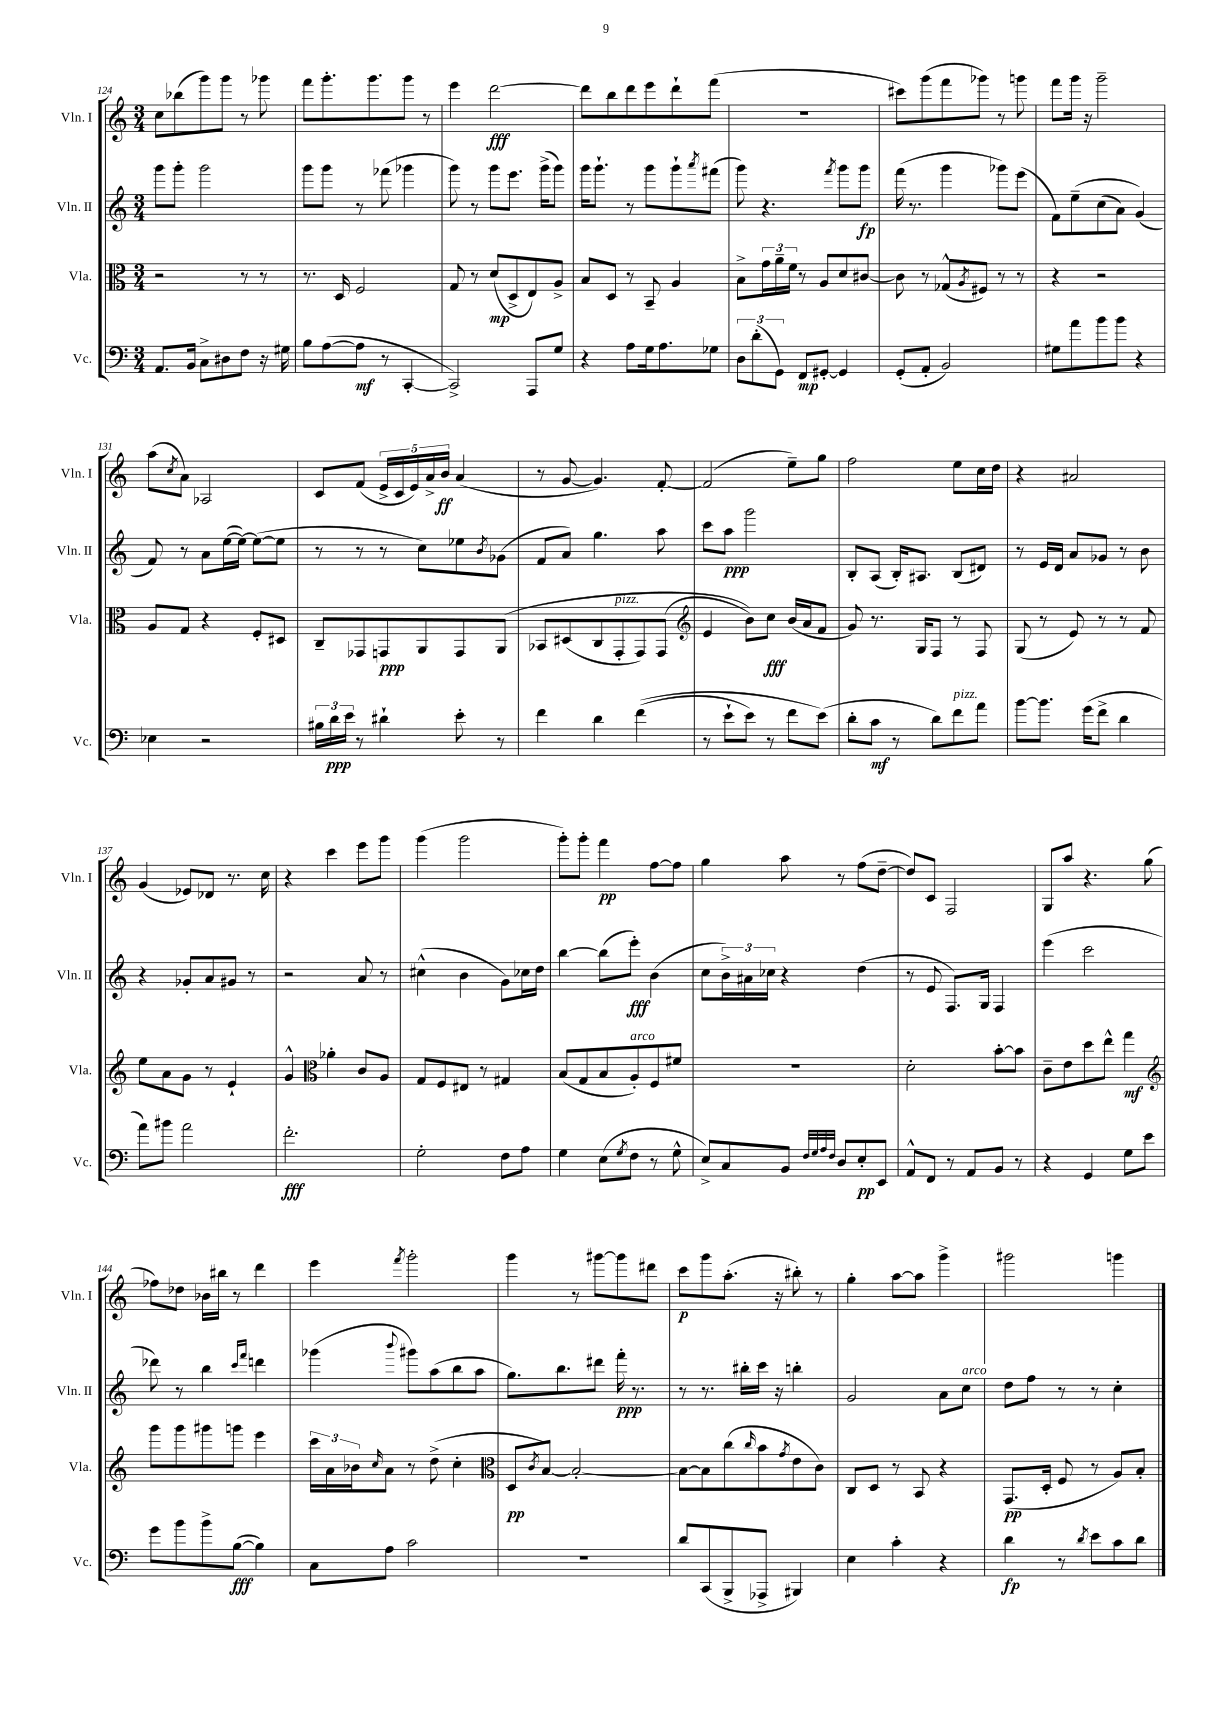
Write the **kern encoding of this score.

**kern	**kern	**kern	**kern
*staff4	*staff3	*staff2	*staff1
*clefF4	*clefC3	*clefG2	*clefG2
*k[]	*k[]	*k[]	*k[]
*M3/4	*M3/4	*M3/4	*M3/4
8.AA	2r	8ggg	8cc
.	.	8ggg'	(8bb-
16BB	.	.	.
8C^	.	2ggg	8ggg)
8D#	.	.	8ggg
8F	8r	.	8r
16r	8r	.	8ggg-
16G#	.	.	.
=	=	=	=
8B	8.r	8ggg	8fff
([8A	.	8ggg	8.ggg'
.	16D	.	.
8A]	2F	8r	.
.	.	.	8.ggg
8r	.	(8fff-	.
[4CC'	.	4ggg-	8ggg
.	.	.	8r
=	=	=	=
2CC^])	8G	8ggg)	4eee
.	8r	8r	.
.	(8d	8ggg	[2ddd
.	8D^	8.eee	.
8AAA	8E)	.	.
.	.	(16ggg^	.
8G	8A^	8ggg)	.
=	=	=	=
4r	8B	16ggg	8ddd]
.	.	8.ggg`	.
.	8D	.	8bb
8A	8r	8r	8ddd
16G	8BB~	8ggg	8eee
8.A	.	.	.
.	4A	8ggg`	8ddd`
.	.	8qaaa	.
8G-	.	(8fff#	(8fff
=	=	=	=
12D	8B^	8ggg)	2.r
(12d'	.	.	.
.	24g	4.r	.
12GG)	24a~	.	.
.	24f	.	.
8FF	8r	.	.
[8GG#'	8A	.	.
.	.	8qfff	.
4GG#]	8d	8ggg	.
.	[8c#	8ggg	.
=	=	=	=
(8GG'	8c#]	(16fff	8ccc#)
.	.	8.r	.
8AA'	8r	.	(8ggg
2BB)	(8G-^^	4ggg	8fff
.	8qA	.	.
.	8F#)	.	8ggg-)
.	8r	8ggg-)	8r
.	8r	(8eee	8ggg
=	=	=	=
8G#	4r	8f)	8fff
8a	.	&(8ee~	16ggg
.	.	.	16r
8b	2r	(8cc	2ggg~
8b	.	8a)	.
4r	.	(4g&)	.
=	=	=	=
4E-	8A	8f)	(8aa
.	.	.	8qcc
.	8G	8r	8a)
2r	4r	8a	2A-
.	.	([16ee	.
.	.	16ee_)	.
.	8F'	(8ee_	.
.	8D#	8ee]	.
=	=	=	=
24B#	8C~	8r	8c
24d	.	.	.
24e	.	.	.
8r	8GG-	8r	(8f
4d#`	8GG	8r	20e^
.	.	.	20c
.	.	.	20e)
.	8AA	8cc)	.
.	.	.	20a^
.	.	.	20b
8e'	8GG	8ee-	(4a
.	.	8qb	.
8r	&(8AA	(8g-	.
=	=	=	=
4f	8BB-	8f	8r
.	(8D#	8a)	[8g
4d	8C	4.gg	4.g])
.	8GG'	.	.
&((4f	8GG)	.	.
.	(8GG	8aa	[8f'
=	=	=	=
*	*clefG2	*	*
8r	4e	8ccc	(2f]
8e`	.	8aa	.
8e)	8b)&)	2ggg	.
8r	8cc	.	.
8f	(16b	.	8ee~)
.	16a	.	.
(8e&)	8f	.	8gg
=	=	=	=
8d'	8g)	8B'	2ff
8c	8.r	(8A	.
8r	.	16B')	.
.	16G	8.A#	.
8d)	8F	.	.
8f	8r	(8B	8ee
8a	8F	8d#)	16cc
.	.	.	16dd
=	=	=	=
[8b	(8G	8r	4r
8.b]	8r	16e	.
.	.	16d	.
.	8e)	8a	2a#
(16g	.	.	.
8f^	8r	8g-	.
4d	8r	8r	.
.	8f	8b	.
=	=	=	=
8a)	8ee	4r	(4g
8b#	8a	.	.
2a	8g	8g-'	8e-)
.	8r	8a	8d-
.	4e`	8g#	8.r
.	.	8r	.
.	.	.	16cc
=	=	=	=
2.f'	4g^^	2r	4r
*	*clefC3	*	*
.	4a-'	.	4ccc
.	8c	8a	8eee
.	8A	8r	8ggg
=	=	=	=
2G'	8G	(4cc#^^	(4ggg
.	8F	.	.
.	8E#	4b	2ggg
.	8r	.	.
8F	4G#	8g)	.
8A	.	16cc-	.
.	.	16dd	.
=	=	=	=
4G	(8B	[4bb	8ggg')
.	8G	.	8ggg'
(8E	8B	(8bb]	4fff
8qG	.	.	.
8F	8A')	8eee')	.
8r	8F	(4b	[8ff
8G^^	8f#	.	8ff]
=	=	=	=
8E^)	2.r	8cc	4gg
8C	.	24b^)	.
.	.	24a#	.
.	.	24cc-	.
8BB	.	4r	8aa
32qqF	.	.	.
32qqG	.	.	.
32qqA	.	.	.
32qqF	.	.	.
8D	.	.	8r
8E'	.	(4dd	(8ff
8EE	.	.	[8dd~
=	=	=	=
8AA^^	2d'	8r	8dd])
8FF	.	8e	8c
8r	.	8.F)	2F
8AA	.	.	.
.	.	16G	.
8BB	[8b'	4F	.
8r	8b]	.	.
=	=	=	=
4r	8c~	(4eee	8G
.	8e	.	8aa
4GG	8dd	2ccc	4.r
.	8ee^^	.	.
8G	4gg	.	.
8e	.	.	(8gg
=	=	=	=
*	*clefG2	*	*
8g	8ggg	8ddd-)	8ff-)
8b	8ggg	8r	8dd-
8b^	8ggg#	4bb	16b-
.	.	.	16bb#
([8B	8ggg	.	8r
.	.	16qqccc	.
.	.	16qqfff	.
4B])	4eee	4ddd	4ddd
=	=	=	=
8C	24ccc	(4ggg-	4eee
.	24a	.	.
.	24b-	.	.
.	16qqcc	.	.
8A	8a	.	.
.	.	8qqbbb	8qfff
2c	8r	8ggg#)	2ggg'
.	(8dd^	(8aa	.
.	4cc'	8bb	.
.	.	8aa	.
=	=	=	=
*	*clefC3	*	*
2.r	8D	8.gg)	4ggg
.	8qc	.	.
.	[8B)	.	.
.	.	8.bb	.
.	2B'_	.	8r
.	.	8ddd#	[8ggg#
.	.	16fff'	8ggg#]
.	.	8.r	.
.	.	.	8ddd#
=	=	=	=
8d	8B_	8r	8ccc
(8CC	8B]	8.r	8ggg
8BBB^	(8cc	.	(8.aa'
.	.	16bb#'	.
.	16qqcc	.	.
8AAA-^	8b	16ccc	.
.	.	16r	16r
.	8qg	.	.
4BBB#)	8e	4bb'	8bb#')
.	8c)	.	8r
=	=	=	=
4E	8C	2g	4gg'
.	8D	.	.
4c'	8r	.	[8aa
.	8BB	.	8aa]
4r	4r	8a	4ggg^
.	.	8cc	.
=	=	=	=
4d	(8.GG	8dd	2ggg#
.	.	8ff	.
.	16D'	.	.
8r	8F	8r	.
8qd	.	.	.
8e	8r	8r	.
8c	8A)	4cc'	4ggg
8d	8B'	.	.
==	==	==	==
*-	*-	*-	*-
